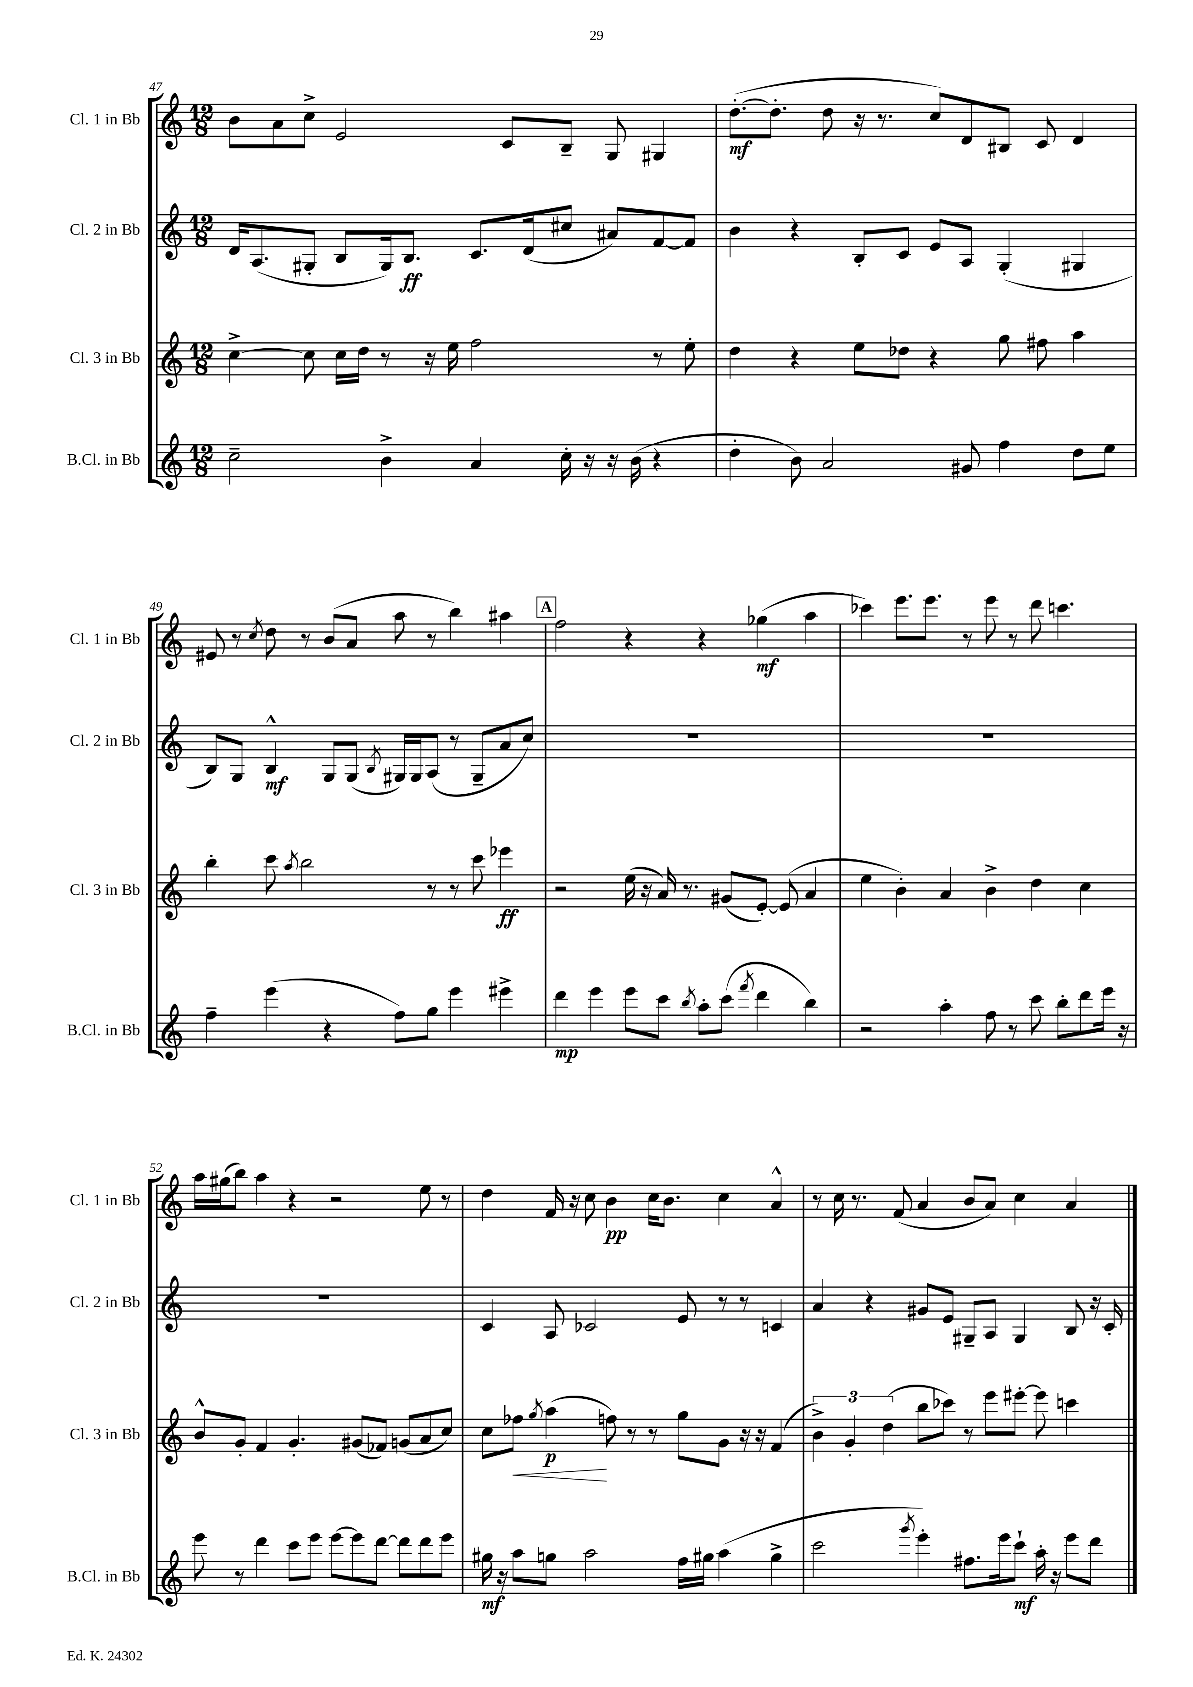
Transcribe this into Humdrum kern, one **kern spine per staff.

**kern	**kern	**kern	**kern
*staff4	*staff3	*staff2	*staff1
*clefG2	*clefG2	*clefG2	*clefG2
*k[]	*k[]	*k[]	*k[]
*M12/8	*M12/8	*M12/8	*M12/8
2cc~	[4cc^	16d	8b
.	.	(8.A	.
.	.	.	8a
.	8cc]	8G#'	8cc^
.	16cc	8B	2e
.	16dd	.	.
4b^	8r	16G#)	.
.	.	8.B	.
.	16r	.	.
.	16ee	.	.
4a	2ff	8.c	.
.	.	.	8c
.	.	(16d	.
16cc'	.	8cc#	8B~
16r	.	.	.
16r	.	8a#)	8G
(16b	.	.	.
4r	8r	[8f	4G#
.	8ee'	8f]	.
=	=	=	=
4dd'	4dd	4b	([8.dd'
.	.	.	8.dd']
8b)	4r	4r	.
2a	.	.	8dd
.	8ee	8B'	16r
.	.	.	8.r
.	8dd-	8c	.
.	4r	8e	8cc)
8g#	.	8A	8d
4ff	8gg	(4G'	8B#
.	8ff#	.	8c
8dd	4aa	4G#	4d
8ee	.	.	.
=	=	=	=
4ff~	4bb'	8B)	8e#
.	.	8G	8r
.	.	.	8qcc
(4eee	8ccc	4B^^	8dd
.	8qaa	.	.
.	2bb	.	8r
4r	.	8G	(8b
.	.	(8G	8a
.	.	8qB	.
8ff)	.	16G#)	8aa
.	.	16G#	.
8gg	8r	(8A	8r
4eee	8r	8r	4bb)
.	8ccc	8G#~	.
4eee#^	4eee-	8a	4aa#
.	.	8cc)	.
=	=	=	=
4ddd	2r	1.r	2ff
4eee	.	.	.
8eee	(16ee	.	4r
.	16r	.	.
8ccc	16a)	.	.
.	8.r	.	.
8qbb	.	.	.
8aa'	.	.	4r
(8ccc	(8g#	.	.
8qfff	.	.	.
4ddd	[8e')	.	(4gg-
.	(8e]	.	.
4bb)	4a	.	4aa
=	=	=	=
2r	4ee	1.r	4ccc-)
.	4b')	.	8.eee
.	.	.	8.eee
4aa'	4a	.	.
.	.	.	8r
8ff	4b^	.	8eee
8r	.	.	8r
8ccc	4dd	.	8ddd
8bb'	.	.	4.ccc
8ddd	4cc	.	.
16eee	.	.	.
16r	.	.	.
=	=	=	=
8eee	8b^^	1.r	16aa
.	.	.	(16gg#
8r	8g'	.	8bb)
4ddd	4f	.	4aa
8ccc	4.g'	.	4r
8eee	.	.	.
[8eee	.	.	2r
8eee]	(8g#	.	.
[8ddd	8f-)	.	.
8ddd]	(8g	.	.
8ddd	8a	.	8ee
8eee	8cc)	.	8r
=	=	=	=
16gg#	8cc	4c	4dd
16r	.	.	.
8aa	8ff-	.	.
.	8qgg	.	.
8gg	(4aa	8A	16f
.	.	.	16r
2aa	.	2c-	8cc
.	8ff)	.	4b
.	8r	.	.
.	8r	.	16cc
.	.	.	8.b
16ff	8gg	8e	.
16gg#	.	.	.
(4aa	8g	8r	4cc
.	16r	8r	.
.	16r	.	.
4gg#^	(4f	4c	4a^^
=	=	=	=
2ccc	6b^)	4a	8r
.	.	.	16cc
.	6g'	.	.
.	.	.	8.r
.	.	4r	.
.	(6dd	.	.
.	.	.	(8f
8qggg	.	.	.
4eee')	8bb	8g#	4a
.	8ccc-)	8e	.
8.ff#	8r	8G#~	8b
.	8eee	8A	8a)
16eee	.	.	.
8ccc`	[8eee#'	4G#	4cc
16aa'	8eee#]	.	.
16r	.	.	.
8eee	4ccc	8B	4a
8ddd	.	16r	.
.	.	16c'	.
==	==	==	==
*-	*-	*-	*-
